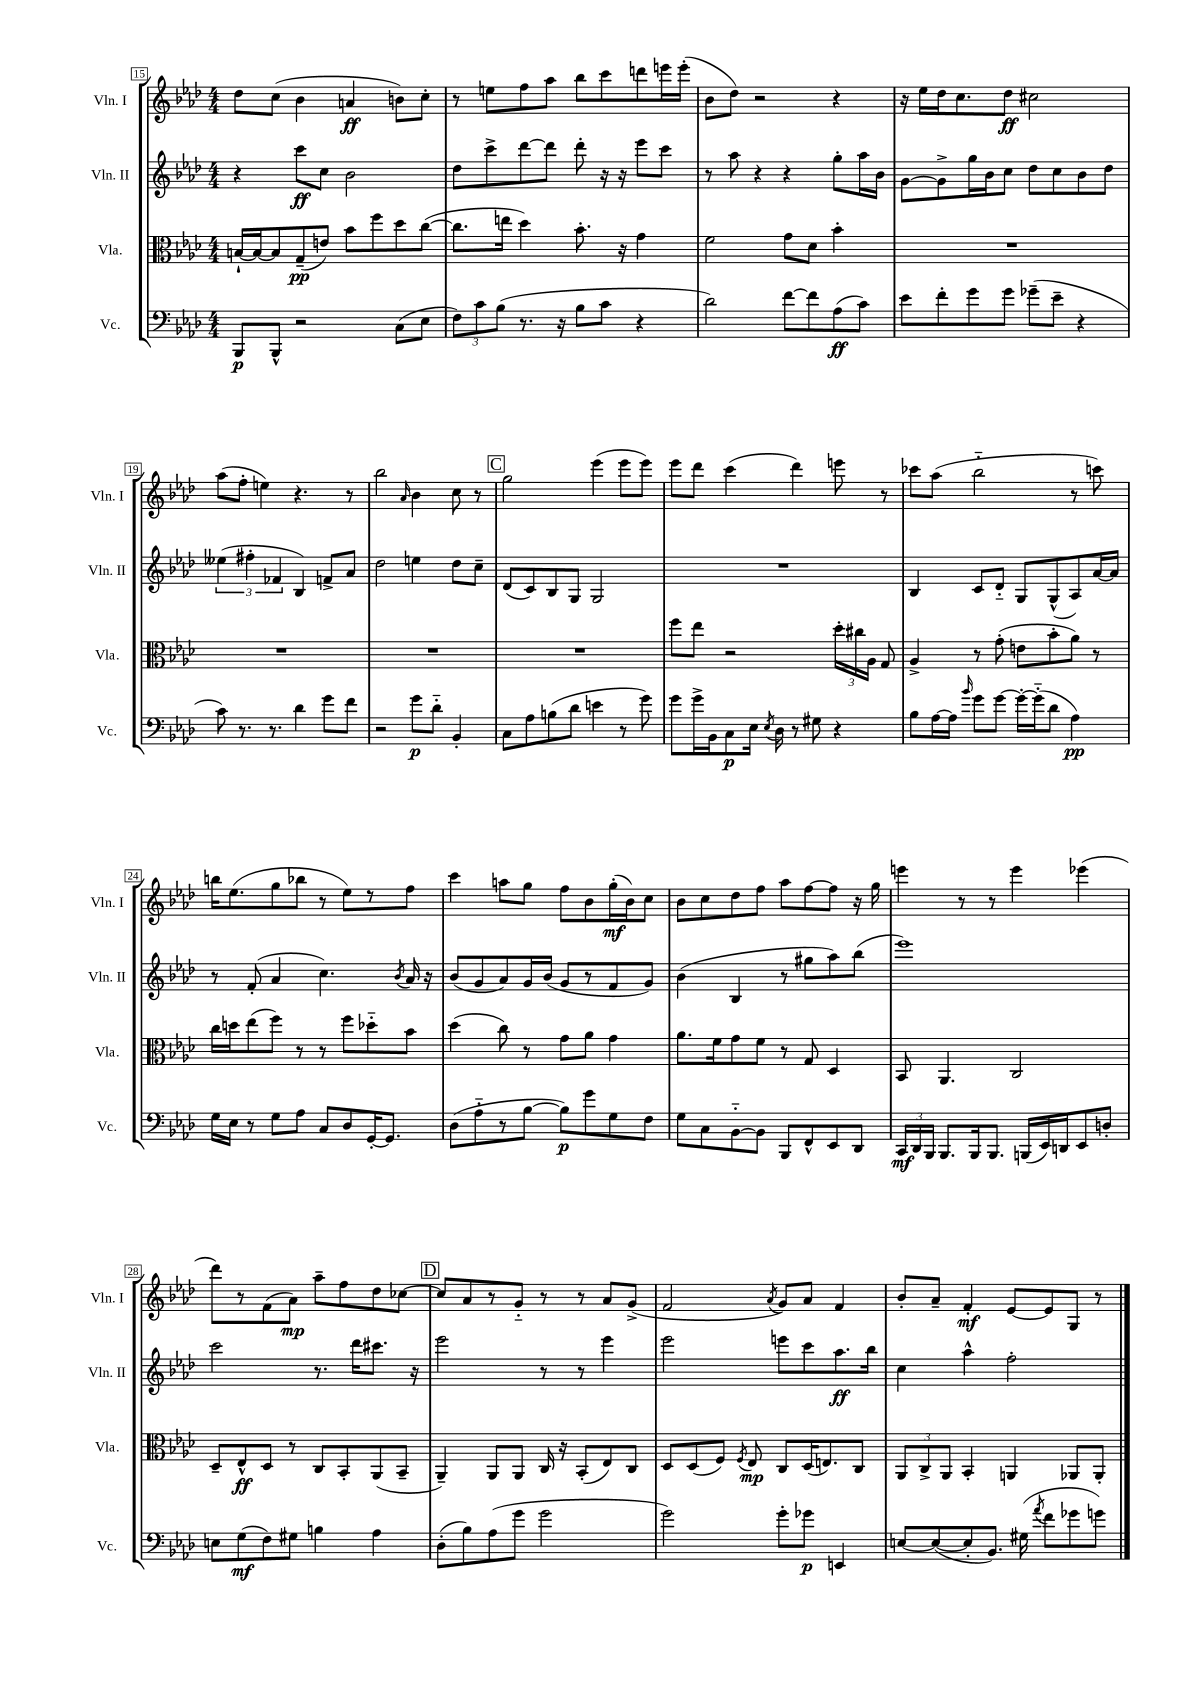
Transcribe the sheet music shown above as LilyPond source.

<<
\new StaffGroup <<
\new Staff = "s0" \with { instrumentName = "Vln. I" shortInstrumentName = "Vln. I" } {
    \clef treble \key aes \major \numericTimeSignature \time 4/4
    \autoBeamOff des''8[ c''8]( bes'4 a'4\ff b'8[) c''8]-. |
    r8 e''8[ f''8 aes''8] bes''8[ c'''8 d'''8 e'''16 e'''16]-.( |
    bes'8[ des''8]) r2 r4 |
    r16 ees''16[ des''16 c''8. des''8]\ff cis''2 |
    aes''8[( f''8]-. e''4) r4. r8 |
    bes''2 \grace { aes'16 } bes'4 c''8 r8 |
    \mark \markup { \box "C" } g''2 ees'''4( ees'''8[ ees'''8]) |
    ees'''8[ des'''8] c'''4( des'''4) e'''8 r8 |
    ces'''8[ aes''8]( bes''2-_ r8 c'''8) |
    b''16[ ees''8.( g''8 bes''8] r8 ees''8[) r8 f''8] |
    c'''4 a''8[ g''8] f''8[ bes'8 g''16-.\mf( bes'16) c''8] |
    bes'8[ c''8 des''8 f''8] aes''8[ f''8~ f''8] r16 g''16 |
    e'''4 r8 r8 e'''4 ees'''4( |
    des'''8[) r8 f'8( aes'8]\mp) aes''8[-- f''8 des''8 ces''8]~ |
    \mark \markup { \box "D" } ces''8[ aes'8 r8 g'8]-_ r8 r8 aes'8[ g'8]->( |
    f'2 \acciaccatura { aes'8 } g'8[) aes'8] f'4 |
    bes'8[-. aes'8]-- f'4-.\mf ees'8[~ ees'8 g8] r8 \bar "|." |
}
\new Staff = "s1" \with { instrumentName = "Vln. II" shortInstrumentName = "Vln. II" } {
    \clef treble \key aes \major \numericTimeSignature \time 4/4
    \autoBeamOff r4 c'''8[\ff c''8] bes'2 |
    des''8[ c'''8-> des'''8~ des'''8] des'''8-. r16 r16 ees'''8[ c'''8] |
    r8 aes''8 r4 r4 g''8[-. aes''16 bes'16] |
    g'8[~ g'8-> g''16 bes'16 c''8] des''8[ c''8 bes'8 des''8] |
    \tuplet 3/2 { eeses''4( fis''4-. fes'4 } bes4) f'8[-> aes'8] |
    des''2 e''4 des''8[ c''8]-- |
    \mark \markup { \box "C" } des'8[( c'8) bes8 g8] g2 |
    R1 |
    bes4 c'8[ des'8]-_ g8[ g8-^( aes8) aes'16~ aes'16] |
    r8 f'8-.( aes'4 c''4.) \acciaccatura { bes'8 } aes'16 r16 |
    bes'8[( g'8 aes'8) g'16 bes'16]( g'8[ r8 f'8 g'8]) |
    bes'4( bes4 r8 gis''8[ aes''8) bes''8]( |
    ees'''1) |
    c'''2 r8. des'''16[ cis'''8.] r16 |
    \mark \markup { \box "D" } ees'''2 r8 r8 ees'''4 |
    ees'''2 e'''8[ c'''8 aes''8.\ff bes''16] |
    c''4 aes''4-^ f''2-. \bar "|." |
}
\new Staff = "s2" \with { instrumentName = "Vla." shortInstrumentName = "Vla." } {
    \clef alto \key aes \major \numericTimeSignature \time 4/4
    \autoBeamOff b16[~-! b16~ b8 g8--\pp( e'8]) bes'8[ f''8 des''8 c''8]~( |
    c''8.[ e''16] des''4) bes'8.-. r16 g'4 |
    f'2 g'8[ des'8] bes'4-. |
    R1 |
    R1 |
    R1 |
    \mark \markup { \box "C" } R1 |
    f''8[ ees''8] r2 \tuplet 3/2 { des''16[-. cis''16 aes16] } g8 |
    aes4-> r8 g'8-.( e'8[ bes'8-. aes'8]) r8 |
    c''16[ d''16 ees''8( f''8]) r8 r8 f''8[ des''8-_ bes'8] |
    des''4( c''8) r8 g'8[ aes'8] g'4 |
    aes'8.[ f'16 g'8 f'8] r8 g8 des4 |
    bes,8 aes,4. c2 |
    des8[-- ees8-^\ff des8] r8 c8[ bes,8-. aes,8( bes,8]-- |
    \mark \markup { \box "D" } aes,4--) aes,8[ aes,8] c16 r16 bes,8[-.( ees8) c8] |
    des8[ des8( f8]) \acciaccatura { f8 } ees8\mp c8[ des16( e8.) c8] |
    \tuplet 3/2 { aes,8[ c8-> aes,8] } bes,4-. a,4 aes,8[ aes,8]-. \bar "|." |
}
\new Staff = "s3" \with { instrumentName = "Vc." shortInstrumentName = "Vc." } {
    \clef bass \key aes \major \numericTimeSignature \time 4/4
    \autoBeamOff bes,,8[\p bes,,8]-^ r2 c8[( ees8] |
    \tuplet 3/2 { f8[) c'8 bes8]( } r8. r16 bes8[ c'8] r4 |
    des'2) f'8[~ f'8 aes8\ff( c'8]) |
    ees'8[ f'8-. g'8 g'8] ges'8[--( ees'8]-- r4 |
    c'8) r8. r8. des'4 g'8[ f'8] |
    r2 g'8[\p des'8]-_ bes,4-. |
    \mark \markup { \box "C" } c8[ aes8 b8( des'8] e'4 r8 g'8) |
    g'8[ g'16-> bes,16 c8\p ees16] \acciaccatura { ees8 } des16 r8 gis8 r4 |
    bes8[ aes16~ aes16] \grace { bes'16 } g'8[ g'8]~ g'16[~-. g'16-_( des'8] aes4\pp) |
    g16[ ees16] r8 g8[ aes8] c8[ des8 g,16~-. g,8.] |
    des8[( aes8-_ r8 bes8]~ bes8[\p) g'8 g8 f8] |
    g8[ c8 bes,8~-_ bes,8] bes,,8[ f,8-^ ees,8 des,8] |
    \tuplet 3/2 { c,16[\mf des,16 bes,,16] } bes,,8.[ bes,,16 bes,,8.] b,,16[( ees,16) d,16 ees,8 d8]-. |
    e8[ g8\mf( f8) gis8] b4 aes4 |
    \mark \markup { \box "D" } des8[-.( bes8) aes8( g'8] g'2 |
    g'2) g'8[-. ges'8]\p e,4 |
    e8[~ e8~( e8-. bes,8.]) gis16( \acciaccatura { aes'8 } f'8[ ges'8 g'8]) \bar "|." |
}
>>
>>
\layout { \context { \Score currentBarNumber = #15 \override BarNumber.stencil = #(make-stencil-boxer 0.1 0.3 ly:text-interface::print) } }
